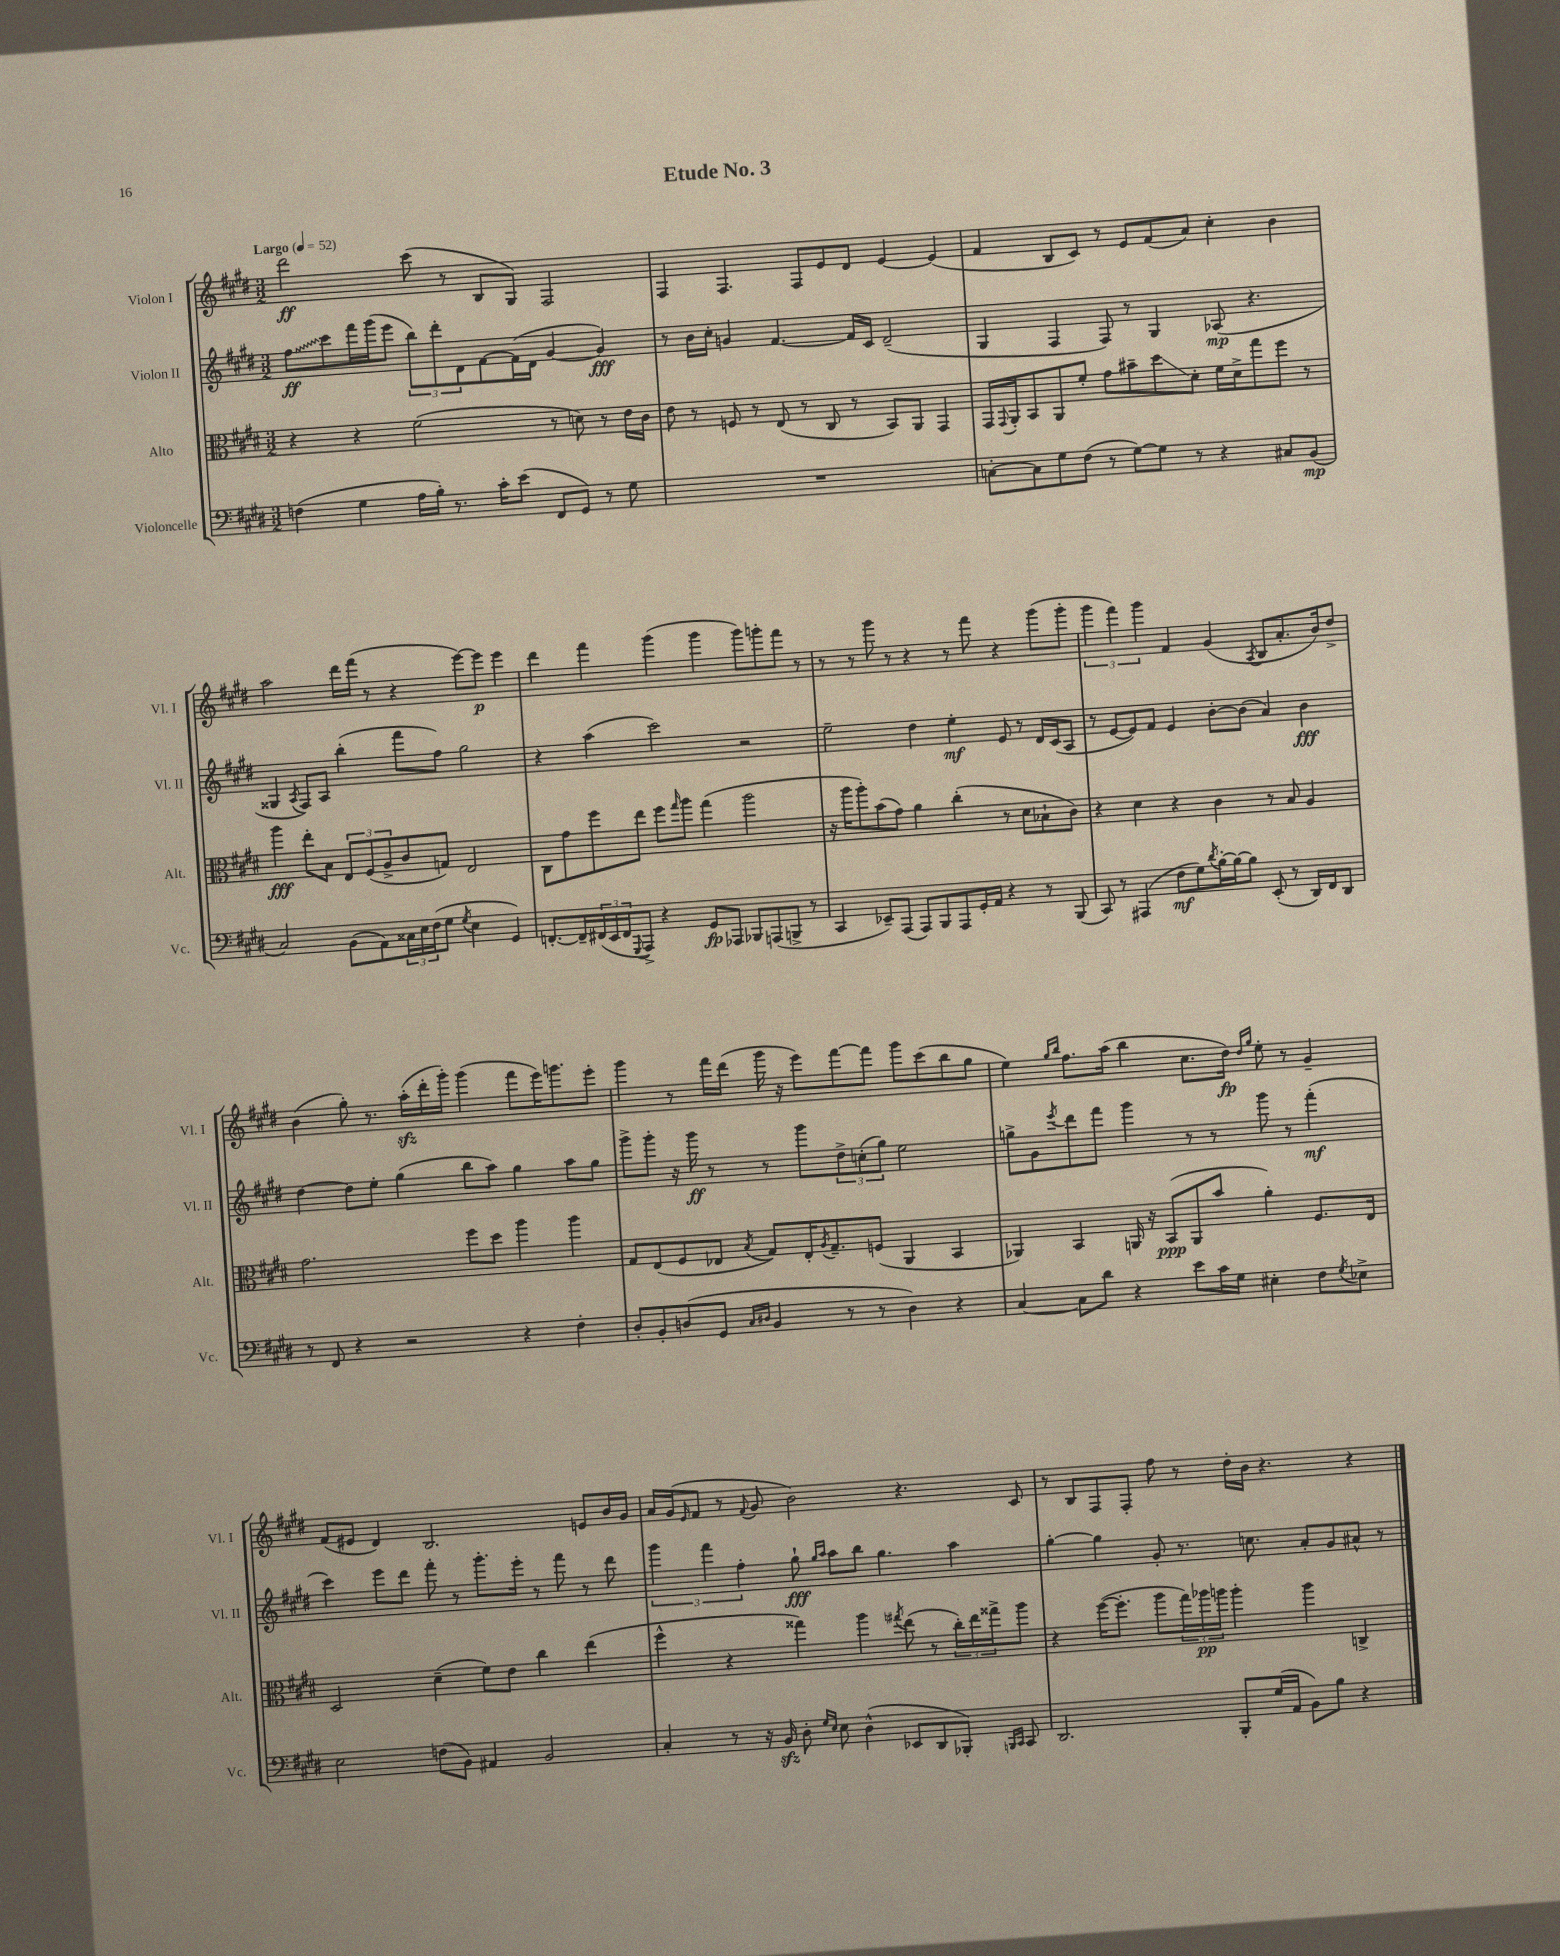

**kern	**kern	**kern	**kern
*staff4	*staff3	*staff2	*staff1
*clefF4	*clefC3	*clefG2	*clefG2
*k[f#c#g#d#]	*k[f#c#g#d#]	*k[f#c#g#d#]	*k[f#c#g#d#]
*M3/2	*M3/2	*M3/2	*M3/2
*MM52	*MM52	*MM52	*MM52
(4F	4r	8ff#	2ddd#
.	.	8ccc#	.
4G#	4r	16fff#	.
.	.	(16ggg#	.
.	.	8eee	.
16A	(2f#	12bb)	(8ccc#
16B')	.	.	.
.	.	12ddd#'	.
8.r	.	.	8r
.	.	12d#	.
.	.	[8f#	8B
16c#'	.	.	.
(8e	.	(16f#]	8G#)
.	.	16d#	.
8FF#	8r	[4g#	2F#
8GG#)	8d)	.	.
8r	8r	4g#])	.
8G#	16e	.	.
.	16c#	.	.
=	=	=	=
1.r	8e	8r	4F#
.	8r	16b	.
.	.	16cc#'	.
.	8F	4g	4.F#
.	8r	.	.
.	(8E	[4.f#	.
.	8r	.	8F#
.	8C#	.	8e
.	8r	16f#]	8d#
.	.	16c#	.
.	8BB)	(2d#~	[4e
.	8AA	.	.
.	4GG#	.	(4e]
=	=	=	=
[8C'	16GG#	4G#	4f#
.	8qqGG#	.	.
.	16AA'	.	.
8C]	8BB	.	.
8G#	8AA	4F#	8B
(8F#	8f#'	.	8c#)
8r	8g#	8F#)	8r
[8G#)	8b#~	8r	8e
8G#]	8dd#	4G#	(8f#
8r	8d#'	.	8a)
4r	16f#	(8A-	4cc#'
.	16d#^	.	.
.	8gg#	4.r	.
8C#	8ff#	.	4b
(8BB	8r	.	.
=	=	=	=
2C#)	4aa	4G##	2aa
.	.	8qA	.
.	8ee'	8F#)	.
.	8B	8A	.
(8BB	12E	(4bb'	16ddd#
.	.	.	(16fff#
.	(12F#	.	.
8AA)	.	.	8r
.	12A^	.	.
24C##	8c#	8fff#	4r
24E	.	.	.
(24F#	.	.	.
8G#	8G)	8ff#)	.
8qG#	.	.	.
4E	2E	2gg#	[8eee)
.	.	.	8eee]
4GG#)	.	.	4eee
=	=	=	=
[8.FF'	8C#	4r	4ddd#
.	8g#	.	.
16FF~]	.	.	.
(24FF#	8ff#	(4aa	4fff#
24EE	.	.	.
24FF#	.	.	.
8qqGGG#	.	.	.
8AAA^)	8ee	.	.
4r	8ff#	2ccc#)	(4ggg#
.	16qqgg#	.	.
.	8aa	.	.
8GG#	(4gg#	.	4ggg#
8AAA-	.	.	.
8BBB-	2aa	2r	8ggg#)
(8AAA	.	.	8ggg'
8BBB^	.	.	8fff#
8r	.	.	8r
=	=	=	=
4CC#	16r	2ee~	8r
.	16aa	.	.
.	8aa')	.	8r
8EE-~)	(8b	.	8ggg#
(8AAA	8g#)	.	8r
8AAA)	4a	4dd#	4r
8BBB	.	.	.
8AAA	(4cc#'	4ee'	8r
16GG#'	.	.	8fff#
16AA	.	.	.
4r	8r	8e	4r
.	8d#	8r	.
8r	8B-`	16d#	(8ggg#
.	.	(16c#	.
(8BBB	8c#)	8A	8ggg#'
=	=	=	=
8CC#)	4r	8r	6ggg#
8r	.	[8e	.
.	.	.	6fff#)
(4AAA#	4d#	8e])	.
.	.	.	6ggg#
.	.	8f#	.
8F#	4r	4e	4f#
8G#)	.	.	.
8qd#	.	.	.
[16B'	4c#	[8b'	(4g#
16B_	.	.	.
8B]	.	(8b]	.
.	.	.	8qA
(8EE'	8r	4a)	8B
8r	8B	.	8.a'
16DD#)	4A	4b	.
16FF#	.	.	16b)
8DD#	.	.	8dd#^
=	=	=	=
8r	2.g#	[4dd#	(4b
8FF#	.	.	.
4r	.	8dd#]	8gg#')
.	.	8ee'	8.r
2r	.	(4gg#	.
.	.	.	(16aa'
.	.	.	16ddd#'
.	.	.	16ggg#')
.	8ff#	8bb	(4ggg#
.	8dd#	8aa)	.
4r	4aa	4gg#	8fff#
.	.	.	16eee)
.	.	.	8.ggg
4F#'	4aa	8aa	.
.	.	8gg#	8eee'
=	=	=	=
8D#'	8G#	8ggg#^	4ggg#
8BB'	(8E	8ggg#'	.
(8D	8F#	16r	8r
.	.	16ggg#	.
8GG#	8E-	8r	16fff#
.	.	.	(16ddd#
16qqC#	.	.	.
16qqD#	8qB	.	.
4BB	8G#)	8r	16ggg#
.	.	.	16r
.	16E-'	8ggg#	8eee)
.	8qA	.	.
.	8.G#~	.	.
8r	.	12dd#^	[8fff#
.	.	(12cc'	.
8r	(8F	.	8fff#]
.	.	12gg#)	.
4D#)	4AA	2ee	8ggg#
.	.	.	(8ccc#
4r	4BB	.	8bb
.	.	.	8gg#
=	=	=	=
[4C#	4AA-)	8gg^	4ee)
.	.	8g#	.
.	.	.	16qqgg#
.	.	8qeee	16qqbb
8C#]	4BB	8ddd#	8.ff#
8d#	.	8fff#	.
.	.	.	(16aa
4r	16AA	4ggg#	4bb
.	16r	.	.
.	(8BB	.	.
8e	8AA	8r	8.cc#
16c#	8b	8r	.
16G#	.	.	16dd#)
.	.	.	16qqdd#
.	.	.	16qqgg#
4E#'	4a')	8ggg#	8ee'
.	.	8r	8r
8F#	8.F#	(4fff#'	4g#~
8qG#	.	.	.
8E-^	.	.	.
.	16E	.	.
=	=	=	=
2E	2D#	4ccc#)	(8f#
.	.	.	8e#
.	.	8eee	4d#)
.	.	8ddd#	.
(8F	(4d#~	8fff#'	2.B
8BB)	.	8r	.
4AA#	8f#)	8.ggg#'	.
.	8e	.	.
.	.	16eee'	.
2BB	4cc#	8r	.
.	.	8fff#	.
.	(4ee	8r	8e
.	.	8ddd#	16b
.	.	.	16g#
=	=	=	=
4C#'	4ff#^^	6ggg#	16a
.	.	.	(16g#
.	.	.	16qqe
.	.	.	8f#
.	.	6fff#	.
8r	4r	.	8r
.	.	6ff#'	.
.	.	.	8qqf#
16r	.	.	8g#
16BB	.	.	.
8D#'	4gg##)	8gg#`	2b)
16qqG#	.	16qqgg#	.
16qqE	.	16qqaa	.
8E	.	8aa	.
(4D#^^	4aa	8bb	.
.	.	4.gg#	.
.	8qgg#	.	.
8EE-	(8ee	.	4.r
8DD#	8r	.	.
8BBB-')	24cc#')	4aa	.
.	24ee	.	.
.	24gg##^	.	.
16qqBBB	.	.	.
16qqCC#	.	.	.
8CC#	8aa	.	8c#
=	=	=	=
2.DD#	4r	[4gg#'	8r
.	.	.	8B
.	([16ff#	4gg#]	8F#
.	8.ff#']	.	.
.	.	.	8F#'
.	8aa	8g#'	8ff#
.	24gg#)	8.r	8r
.	24aa-	.	.
.	24aa	.	.
8BBB'	4aa'	.	16dd#'
.	.	8.cc	16b
(16G#	.	.	4.r
16AA	.	.	.
8BB)	4aa	8a'	.
8B	.	8g#	.
4r	4C^	8a#^^	4r
.	.	8r	.
==	==	==	==
*-	*-	*-	*-
